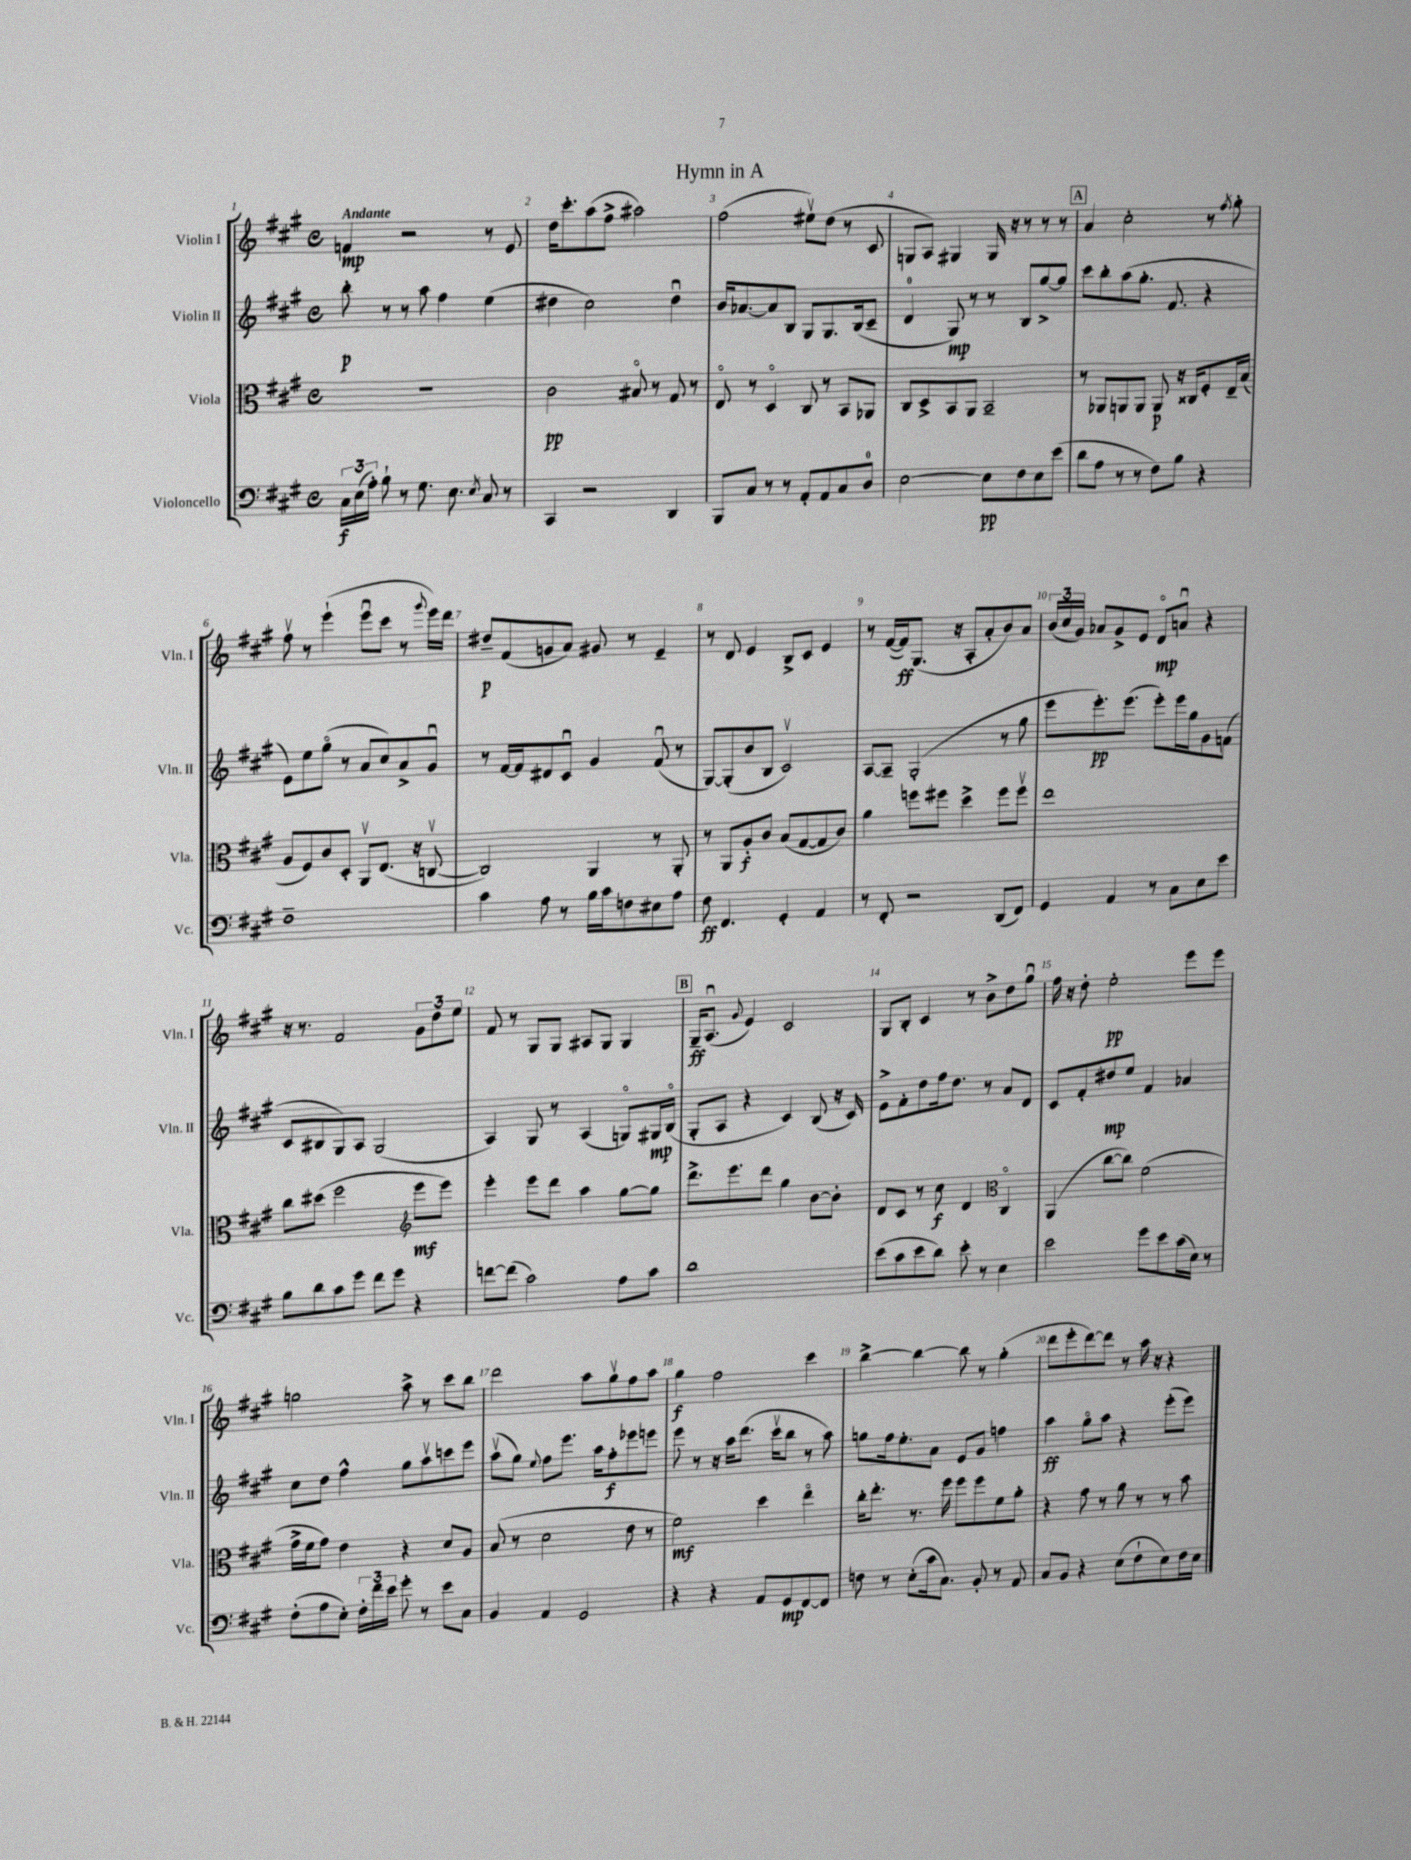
\header { title = "Hymn in A" }
<<
\new StaffGroup <<
\new Staff = "s0" \with { instrumentName = "Violin I" shortInstrumentName = "Vln. I" } {
    \clef treble \key a \major \defaultTimeSignature \time 4/4 \tempo "Andante"
    \autoBeamOff f'4\mp r2 r8 e'8 |
    d''16[ cis'''8.-. a''8( fis''8]-> ais''2) |
    fis''2( eis''8[\upbow) d''8]( r8 cis'8 |
    g8[ a8]) gis4 gis16 r16 r8 r8 r8 |
    \mark \markup { \box "A" } a'4 cis''2-. r8 \acciaccatura { fis''8 } gis''8-. |
    fis''8\upbow r8 e'''4-!( e'''8[\downbow cis'''8] r8 \appoggiatura { gis'''8 } e'''16[) d'''16] |
    dis''8[--\p fis'8( g'8 a'8]) gis'8 r8 e'4-- |
    r8 d'8 e'4 b8[-> cis'8] e'4 |
    r8 fis'16[~( fis'16\ff) gis8.]( r16 a8[-. a'8-. b'8) a'8] |
    \tuplet 3/2 { b'16[( cis''16 gis'16]) } aes'8[ gis'8-> e'8] d'8[\flageolet\mp a'8]\downbow r4 |
    r16 r8. fis'2 \tuplet 3/2 { gis'8[ d''8 e''8] } |
    fis'8 r8 gis8[ gis8] ais8[ gis8] gis4 |
    \mark \markup { \box "B" } gis16[--\ff a8.]\downbow( \appoggiatura { gis'8 } e'4) cis'2 |
    gis8[ b8]-. cis'4 r8 b'8[-> d''8 gis''8]\downbow |
    fis''16 r16 d''8-. e''2-.\pp e'''8[ e'''8] |
    g''2 a''8-> r8 cis'''8[ b''8] |
    d'''2 a''8[ gis''8\upbow fis''8 a''8] |
    gis''4\f fis''2 cis'''4 |
    b''4~-> b''4~ b''8 r8 gis''4-.( |
    d'''8[ e'''8-. d'''8~) d'''8] r8 a''16 r16 r4 \bar "|." |
}
\new Staff = "s1" \with { instrumentName = "Violin II" shortInstrumentName = "Vln. II" } {
    \clef treble \key a \major \defaultTimeSignature \time 4/4
    \autoBeamOff b''8-.\p r8 r8 a''8 fis''4 e''4( |
    dis''4 cis''2) dis''4\downbow |
    b'16[ aes'8.~ aes'8 b8] gis8[ gis8. b16( cis'8]-- |
    d'4-0 gis8\mp) r8 r8 b8[ gis''8~-> gis''8] |
    \mark \markup { \box "A" } cis'''8[ b''8-. a''8( gis''8.]-. fis'8. r4 |
    e'8[) e''8 gis''8]\flageolet( r8 a'8[ cis''8) a'8-> gis'8]\downbow |
    r8 fis'16[~ fis'16 dis'8 cis'8]\downbow gis'4 fis'8\downbow( r8 |
    gis8[~) gis8-.( b'8 b8] cis'2\upbow) |
    a8[~ a8]-- gis2-.( r8 gis''8 |
    e'''8[ e'''8.-.\pp) e'''8.]( e'''8[-.) e'''16 gis''16 gis'8 f'8]( |
    cis'8[ bis8 gis8) a8] gis2( |
    a4) gis8 r8 a4( g8[\flageolet) gis16\mp b16]\flageolet( |
    \mark \markup { \box "B" } gis8[-. a8] r4 cis'4) b8( r16 cis'16) |
    e'8[-> fis'8-. d''8 fis''16 d''8.] r8 a'8[ d'8] |
    cis'8[ fis'8-. dis''8\mp e''8] fis'4 aes'4 |
    cis''8[ d''8] fis''4-^ gis''8[ a''8\upbow c'''8 e'''8] |
    a''8[\upbow( gis''8]) \appoggiatura { e''8 } fis''8[ e'''8.] a''16[ fis''8-.\f ees'''8 e'''8] |
    e'''8 r8 r16 a''16[ d'''8.]( cis'''16[\upbow b''8] r8 a''8) |
    g''8[ fis''16 e''8.-. a'8] e'8[ gis'8] f''4 |
    a''4\ff gis''8[\flageolet a''8] r4 e'''8[-.( e'''8]) \bar "|." |
}
\new Staff = "s2" \with { instrumentName = "Viola" shortInstrumentName = "Vla." } {
    \clef alto \key a \major \defaultTimeSignature \time 4/4
    \autoBeamOff R1 |
    cis'2\pp bis8\flageolet r8 gis8 r8 |
    e8\flageolet r8 d4\flageolet cis8 r8 b,8[ aes,8] |
    cis8[ d8-> b,8 a,8] b,2-- |
    \mark \markup { \box "A" } r8 aes,8[ a,8 a,8] a,8\p r16 cisis16[ fis8-. e16-- b16]( |
    a8[ fis8) cis'8 d8]-. a,8[\upbow e8.]( r16 c8~\upbow |
    c2) a,4 r8 a,8-. |
    r8 a,8[ a8-.\f cis'8] b8[( gis8~ gis8 cis'8]) |
    a'4 f''8[ fis''8] d''4-> fis''8[ fis''8]\upbow |
    e''1 |
    cis''8[ dis''8]( fis''2 \clef treble e'''8[\mf e'''8]) |
    e'''4-. e'''8[ d'''8] a''4 gis''8[~ gis''8] |
    \mark \markup { \box "B" } d'''8.[-> e'''8. d'''8] gis''4 b'8[~ b'8]-. |
    d'8[ cis'8] r8 cis''8\f d'4 \clef alto cis4\flageolet |
    a,4( cis''8[~ cis''8]) fis'2( |
    gis'16[-> fis'16 gis'8]) e'4 r4 d'8[ a8] |
    b8( r8 d'2 e'8 r8 |
    fis'2\mf) d''4 e''4\flageolet |
    cis''16[-. e''8.]-. r8. fis''16 fis''8[ fis''8 fis'8 a'8]-. |
    r4 gis'8 r8 a'8 r8 r8 b'8 \bar "|." |
}
\new Staff = "s3" \with { instrumentName = "Violoncello" shortInstrumentName = "Vc." } {
    \clef bass \key a \major \defaultTimeSignature \time 4/4
    \autoBeamOff \tuplet 3/2 { cis16[\f e16( a16]-.) } b8-! r8 gis8. e8. \acciaccatura { e8 } cis8 r8 |
    cis,4 r2 d,4 |
    b,,8[ cis8] r8 r8 a,8[-. a,8 cis8 d8]-0 |
    e2~ e8[\pp fis8 e8 e'8]( |
    \mark \markup { \box "A" } d'8[ a8] r8 r8 fis8[) b8] r4 |
    fis1-- |
    cis'4 a8 r8 b16[ cis'16 f8 eis8 a8] |
    fis8\ff fis,4. gis,4-. a,4 |
    r8 fis,8-. r2 d,8[( fis,8]) |
    gis,4 a,4 r8 cis8[ e8 e'8] |
    b8[ d'8 cis'8 gis'8] fis'8[ gis'8] r4 |
    f'8[~ f'8]( cis'2) a8[ cis'8] |
    \mark \markup { \box "B" } d'1 |
    e'8[( cis'8 e'8 d'8]) e'8-. r8 e4 |
    e'2 gis'8[ e'8 cis'16( e16]) r8 |
    fis8[-.( a8 e8]-.) \tuplet 3/2 { fis16[-. fis'16 e'16] } gis'8-. r8 e'8[ cis8] |
    b,4 a,4 gis,2 |
    r4 r4 a,8[ gis,8\mp fis,8~ fis,8] |
    f8 r8 e8[-.( cis'16 cis8.]) b,8-. r8 a,8 |
    cis8[ b,8] r4 e8[( fis8-! e8) fis16 e16] \bar "|." |
}
>>
>>
\layout { \context { \Score \override BarNumber.break-visibility = ##(#f #t #t) barNumberVisibility = #all-bar-numbers-visible } }
